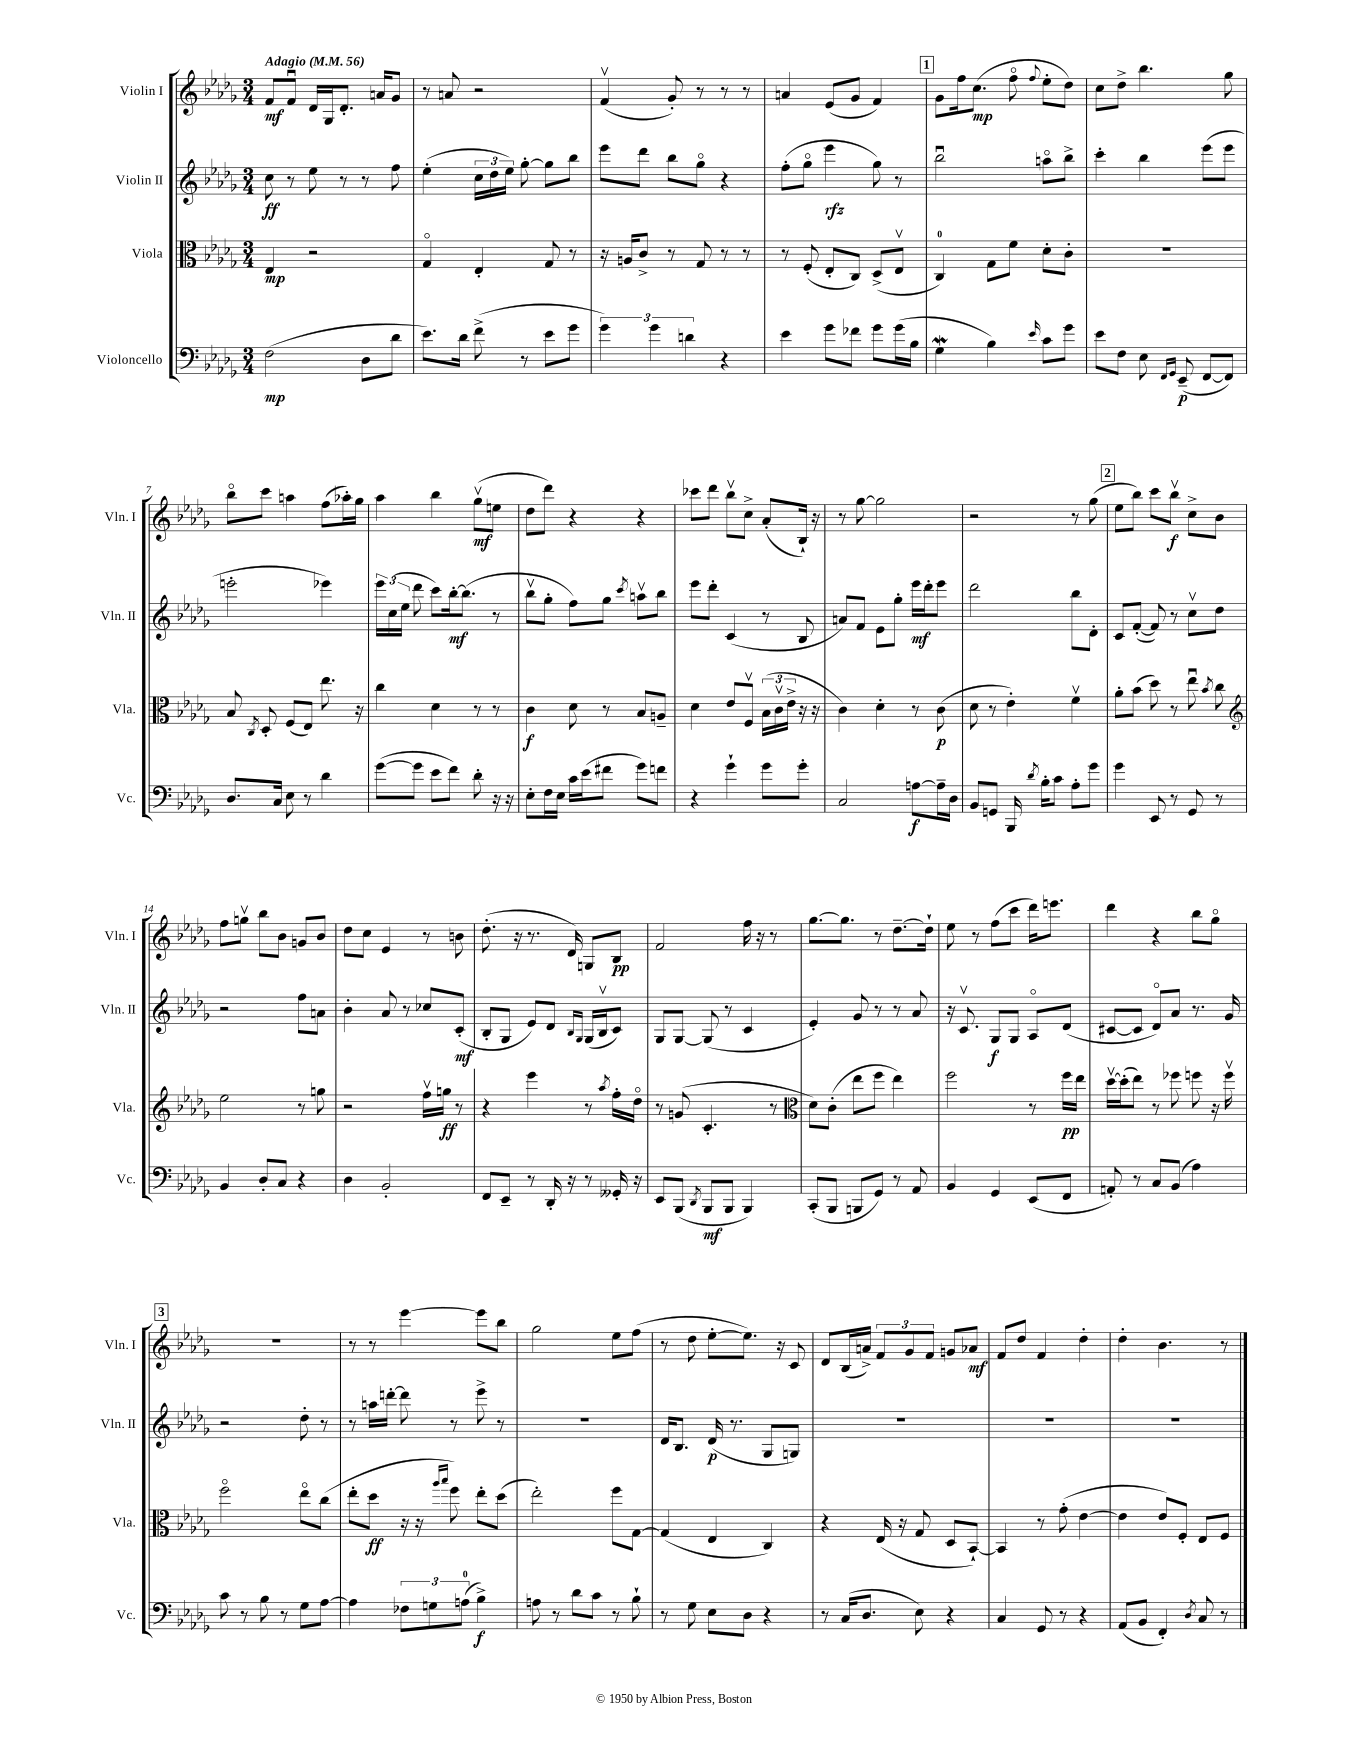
<<
\new StaffGroup <<
\new Staff = "s0" \with { instrumentName = "Violin I" shortInstrumentName = "Vln. I" } {
    \clef treble \key des \major \numericTimeSignature \time 3/4 \tempo "Adagio" 4 = 56
    \autoBeamOff f'8[\mf f'8]\downbow des'16[ ges16 des'8.]-. a'16[ ges'8] |
    r8 a'8 r2 |
    f'4\upbow( ges'8-.) r8 r8 r8 |
    a'4 ees'8[( ges'8] f'4) |
    \mark \markup { \box "1" } ges'8[ f''16 c''8.]\mp( f''8\flageolet \appoggiatura { f''8 } ees''8[-. des''8]) |
    c''8[ des''8]-> bes''4. ges''8 |
    bes''8[\flageolet c'''8] a''4 f''8[( aes''16-.) ges''16] |
    aes''4 bes''4 ges''8[\upbow\mf( e''8] |
    des''8[ des'''8]) r4 r4 |
    ces'''8[ des'''8] bes''8[\upbow c''8]-> aes'8[-.( bes16]-!) r16 |
    r8 ges''8~ ges''2 |
    r2 r8 ges''8( |
    \mark \markup { \box "2" } ees''8[ bes''8]) c'''8[ bes''8]\upbow\f c''8[-> bes'8] |
    f''8[ g''8]\upbow bes''8[ bes'8] g'8[ bes'8] |
    des''8[ c''8] ees'4 r8 b'8 |
    des''8.-.( r16 r8. des'16) g8[ bes8]\pp |
    f'2 f''16 r16 r8 |
    ges''8.[~ ges''8.] r8 des''8.[~-- des''16]-! |
    ees''8 r8 f''8[( c'''8] des'''16[) e'''8.] |
    des'''4 r4 bes''8[ ges''8]\flageolet |
    \mark \markup { \box "3" } R2. |
    r8 r8 ees'''4~ ees'''8[ bes''8] |
    ges''2 ees''8[ f''8]( |
    r8 des''8 ees''8[~-. ees''8.]) r16 c'8 |
    des'8[ bes16( a'16]->) \tuplet 3/2 { f'8[ ges'8 f'8] } g'8[ aes'8]\mf |
    f'8[ des''8] f'4 des''4-. |
    des''4-. bes'4. r8 \bar "|." |
}
\new Staff = "s1" \with { instrumentName = "Violin II" shortInstrumentName = "Vln. II" } {
    \clef treble \key des \major \numericTimeSignature \time 3/4
    \autoBeamOff c''8\ff r8 ees''8 r8 r8 f''8 |
    ees''4-.( \tuplet 3/2 { c''16[ des''16 ees''16]) } ges''8~-. ges''8[ bes''8] |
    ees'''8[ des'''8] bes''8[ ges''8]\flageolet r4 |
    f''8[-.( ges''8]\flageolet ees'''4\rfz ges''8) r8 |
    \mark \markup { \box "1" } bes''2\downbow a''8[\flageolet bes''8]-> |
    c'''4-. bes''4 ees'''8[( ees'''8] |
    e'''2-. ees'''4) |
    \tuplet 3/2 { ees'''16[ c''16( ees''16] } des'''8 c'''8[) bes''16~-.\mf bes''8.]( r8 |
    bes''8[\upbow ges''8]-. f''8[) ges''8] \acciaccatura { c'''8 } a''8[\upbow bes''8] |
    ees'''8[ des'''8]-. c'4( r8 bes8 |
    a'8[) f'8] ees'8[ ges''8]-. ees'''16[\mf des'''16-. ees'''8] |
    des'''2 bes''8[ des'8]-. |
    \mark \markup { \box "2" } c'8[ f'8]~-.( f'8) r8 c''8[\upbow des''8] |
    r2 f''8[ a'8] |
    bes'4-. aes'8 r8 ces''8[ c'8]-.\mf( |
    bes8[-. ges8] ees'8[) des'8] \grace { bes16[ ges16] } ges16[( bes16\upbow c'8]) |
    ges8[ ges8]~ ges8( r8 c'4 |
    ees'4-.) ges'8 r8 r8 aes'8 |
    r16 c'8.\upbow ges8[\f ges8] aes8[\flageolet des'8]( |
    cis'8[~ cis'8] des'8[\flageolet) aes'8] r8. ges'16 |
    \mark \markup { \box "3" } r2 des''8-. r8 |
    r8 a''16[ d'''16]~-. d'''8 r8 ees'''8-> r8 |
    R2. |
    des'16[ bes8.] des'16\p( r8. ges8[ g8]) |
    R2. |
    R2. |
    R2. \bar "|." |
}
\new Staff = "s2" \with { instrumentName = "Viola" shortInstrumentName = "Vla." } {
    \clef alto \key des \major \numericTimeSignature \time 3/4
    \autoBeamOff ees4\mp r2 |
    ges4\flageolet ees4-. ges8 r8 |
    r16 a16[ c'8]-> r8 ges8 r8 r8 |
    r8 f8-.( ees8[-. c8]) des8[->( ees8]\upbow |
    \mark \markup { \box "1" } c4-0) ges8[ f'8] des'8[-. c'8]-. |
    R2. |
    bes8 \acciaccatura { c8 } des8-. f8[( ees8]) ees''8. r16 |
    c''4 des'4 r8 r8 |
    c'4\f des'8 r8 bes8[ a8]-- |
    des'4 ees'8[ f8]\upbow \tuplet 3/2 { bes16[( c'16\upbow ees'16]-> } r16 r16 |
    c'4) des'4-. r8 c'8\p( |
    des'8 r8 ees'4-.) f'4\upbow |
    \mark \markup { \box "2" } aes'8[-. bes'8]( des''8) r8 ees''8\downbow \acciaccatura { bes'8 } c''8 |
    \clef treble ees''2 r8 g''8 |
    r2 f''16[\upbow g''16]\ff r8 |
    r4 ees'''4 r8 \acciaccatura { aes''8 } f''16[-. des''16]\flageolet |
    r8 g'8( c'4.-. r8 |
    \clef alto des'8[) c'8]-.( ees''8[ f''8] ees''4) |
    f''2 r8 f''16[\pp ees''16] |
    des''16[~\upbow des''16-.( ees''8]) r8 fes''8 f''8 r16 f''16\upbow |
    \mark \markup { \box "3" } f''2\flageolet ees''8[\flageolet c''8]( |
    ees''8[-. des''8]\ff r16 r16 \grace { aes''16[ bes''16] } f''8) ees''8[-. des''8]( |
    ees''2-.) f''8[ ges8]~ |
    ges4( ees4 c4) |
    r4 ees16( r16 ges8 des8[ bes,8]~-!) |
    bes,4 r8 ges'8-.( ees'4~ |
    ees'4 ees'8[) f8]-. ees8[ f8] \bar "|." |
}
\new Staff = "s3" \with { instrumentName = "Violoncello" shortInstrumentName = "Vc." } {
    \clef bass \key des \major \numericTimeSignature \time 3/4
    \autoBeamOff f2\mp( des8[ des'8] |
    ees'8.[) des'16] f'8->( r8 ees'8[ ges'8] |
    \tuplet 3/2 { ges'4) ges'4 d'4 } r4 |
    ees'4 ges'8[ fes'8] ges'8[ ges'16( bes16] |
    \mark \markup { \box "1" } ges4\mordent bes4) \grace { ees'16 } c'8[ ges'8] |
    ees'8[ f8] ees8 \grace { f,16[ ges,16] } ees,8--\p( f,8[~ f,8]) |
    des8.[ c16] ees8 r8 des'4 |
    ges'8[~( ges'8] ees'8[ f'8]) des'8-. r16 r16 |
    ees8[-. f16 ees16] c'16[ ees'16( fis'8] ges'8[) f'8] |
    r4 ges'4-! ges'8[ ges'8]-. |
    c2 a8[~\f a16-- des16] |
    bes,8[ g,8] bes,,16 \acciaccatura { des'8 } bes16[-. c'8] aes8[-. ges'8] |
    \mark \markup { \box "2" } ges'4 ees,8 r8 ges,8 r8 |
    bes,4 des8[-. c8] r4 |
    des4 bes,2-. |
    f,8[ ees,8]-- r8 des,16-. r16 r8 geses,16-. r16 |
    ees,8[ bes,,8]( \acciaccatura { des,8 } bes,,8[\mf bes,,8] bes,,4) |
    c,8[-.( bes,,8] b,,8[ ges,8]) r8 aes,8 |
    bes,4 ges,4 ees,8[( f,8] |
    a,8-.) r8 c8[ bes,8]( aes4) |
    \mark \markup { \box "3" } c'8 r8 bes8 r8 ges8[ aes8]~ |
    aes4 \tuplet 3/2 { fes8[ g8 a8]-0( } bes4->\f) |
    a8 r8 des'8[ c'8] r8 bes8-! |
    r8 ges8 ees8[ des8] r4 |
    r8 c16[( des8.] ees8) r4 |
    c4 ges,8 r8 r4 |
    aes,8[( bes,8] f,4-.) \acciaccatura { des8 } c8 r8 \bar "|." |
}
>>
>>
